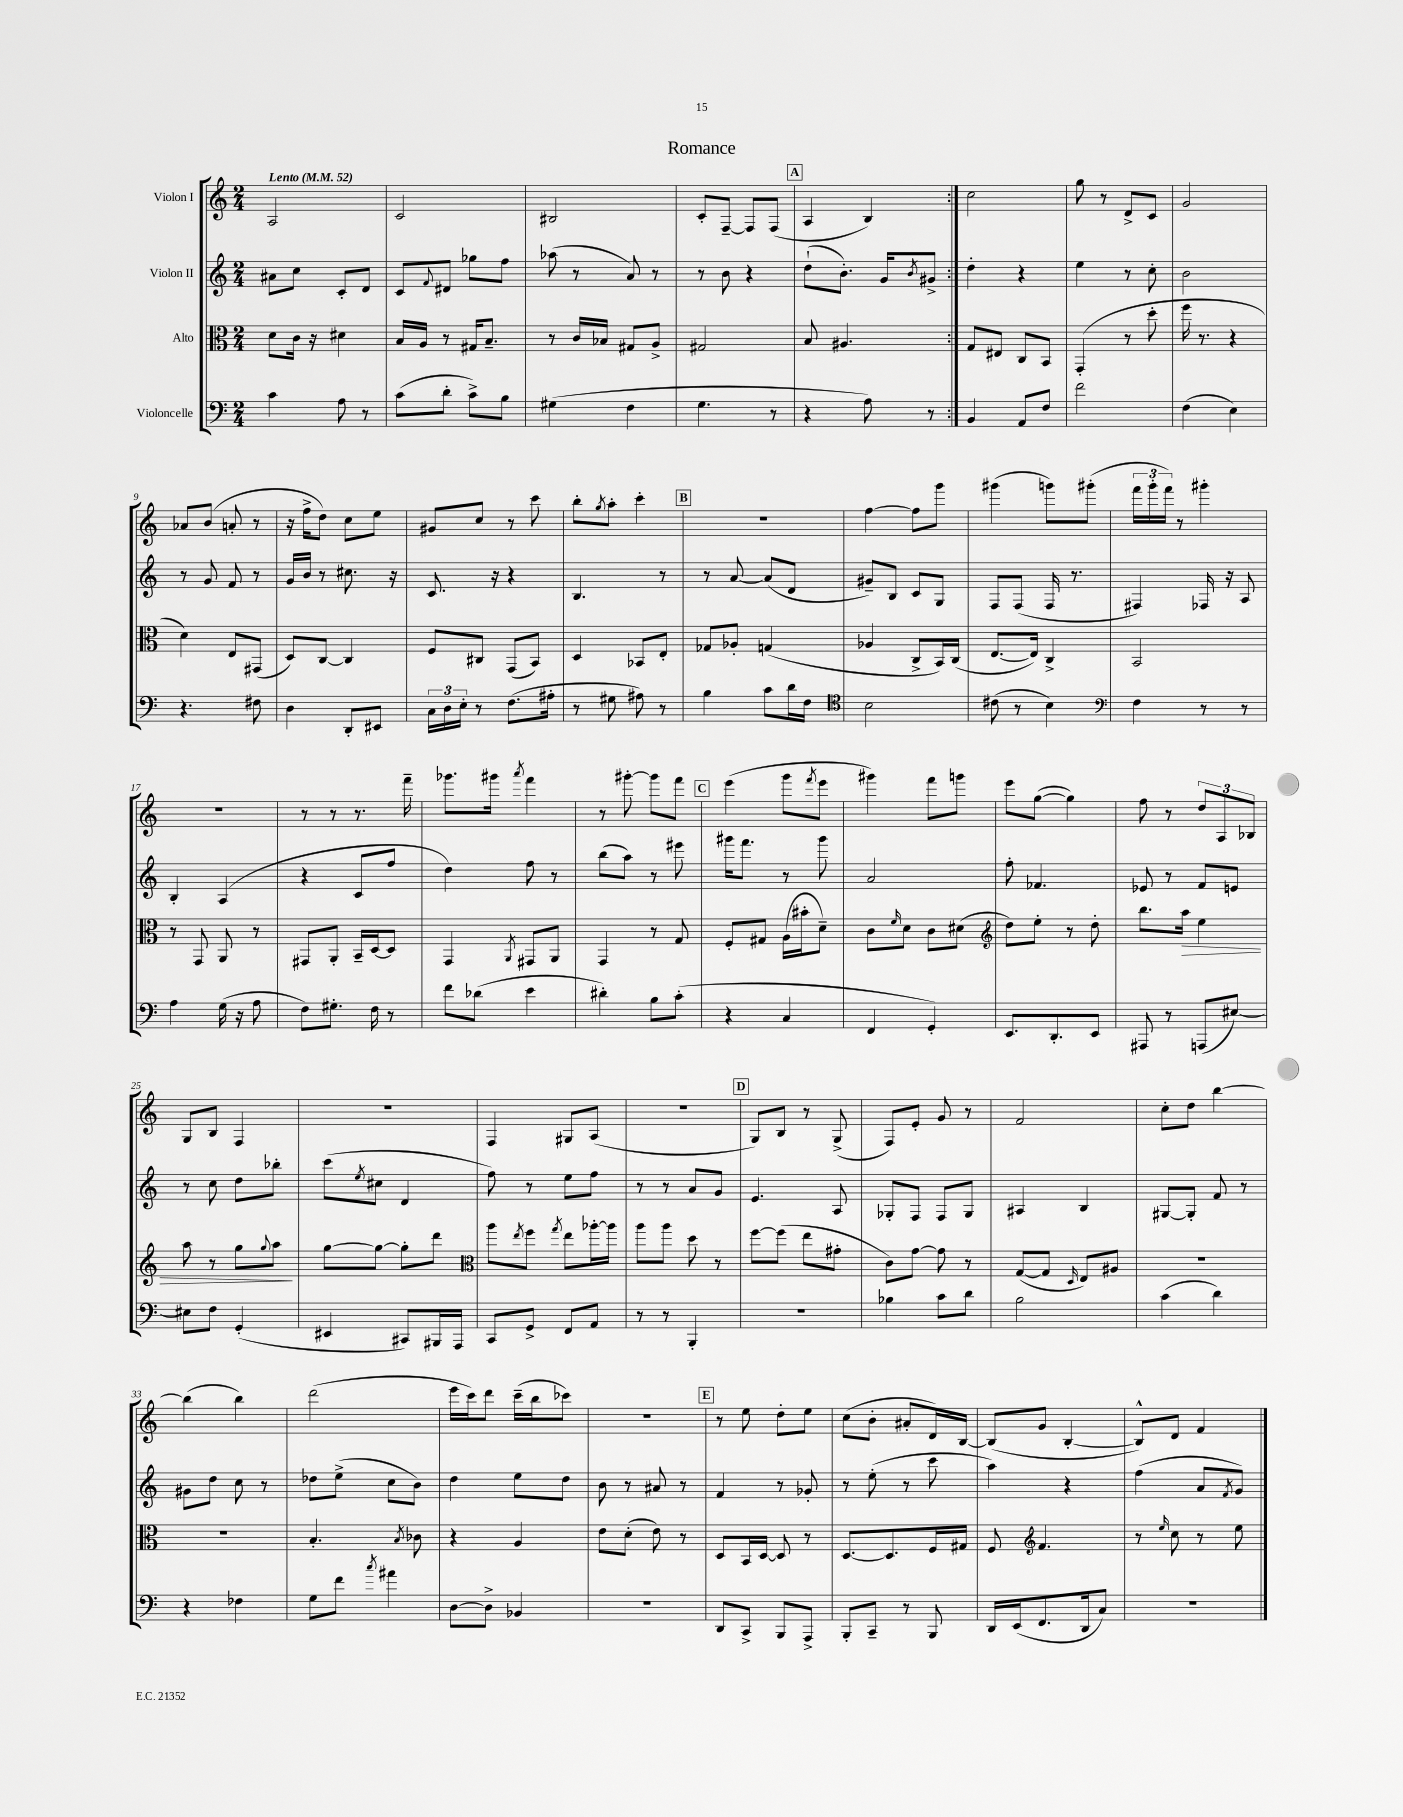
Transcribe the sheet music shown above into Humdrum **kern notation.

**kern	**kern	**kern	**kern
*staff4	*staff3	*staff2	*staff1
*clefF4	*clefC3	*clefG2	*clefG2
*k[]	*k[]	*k[]	*k[]
*M2/4	*M2/4	*M2/4	*M2/4
*MM52	*MM52	*MM52	*MM52
4c	8d	8a#	2A
.	16c	8cc	.
.	16r	.	.
8A	4d#	8c'	.
8r	.	8d	.
=	=	=	=
(8c	16B	8c	2c
.	16A	.	.
.	.	8qqf	.
8d'	8r	8d#	.
8c^)	16G#	8gg-	.
.	8.B~	.	.
8B	.	8ff	.
=	=	=	=
(4G#	8r	(8aa-	2B#
.	16c	8r	.
.	16B-	.	.
4F	8G#	8a)	.
.	8A^	8r	.
=	=	=	=
4.G	2G#	8r	8c'
.	.	8b	[8F~
.	.	4r	8F]
8r	.	.	(8F
=	=	=	=
4r	8B	(8dd`	4A
.	4.A#	8.b')	.
8A)	.	.	4B)
.	.	16g	.
.	.	8qb	.
8r	.	8g#^	.
=:|!	=:|!	=:|!	=:|!
4BB	8G	4dd'	2cc
.	8E#	.	.
8AA	8C	4r	.
8F	8BB	.	.
=	=	=	=
2f	(4GG'	4ee	8gg
.	.	.	8r
.	8r	8r	8d^
.	8dd'	8cc'	8c
=	=	=	=
(4F	16ff	2b	2g
.	8.r	.	.
4E)	4r	.	.
=	=	=	=
4.r	4d)	8r	8a-
.	.	8g	(8b
.	8E	8f	8a'
8F#	(8GG#	8r	8r
=	=	=	=
4D	8D)	16g	16r
.	.	16b	16ff^
.	[8C	8r	8dd)
8DD'	4C]	8.cc#	8cc
8EE#	.	.	8ee
.	.	16r	.
=	=	=	=
24C	8F	8.c	8g#
24D	.	.	.
24E'	.	.	.
8r	8C#	.	8cc
.	.	16r	.
(8.F	(8GG	4r	8r
.	8BB)	.	8ccc
16A#'	.	.	.
=	=	=	=
8r	4D	4.B	8bb'
.	.	.	8qgg
8G#	.	.	8aa'
8A#)	8BB-	.	4ccc'
8r	8E'	8r	.
=	=	=	=
4B	8G-	8r	2r
.	8A-'	[8a	.
8c	(4G	(8a]	.
16d	.	8d	.
16F	.	.	.
=	=	=	=
*clefC4	*	*	*
2B	4A-	8g#~)	[4ff
.	.	8B	.
.	8C^	8c	8ff]
.	16BB)	8G	8ggg
.	(16C	.	.
=	=	=	=
(8c#	[8.E	8F	(4ggg#
8r	.	(8F	.
.	16E])	.	.
4B)	4C^	16F	8ggg)
.	.	8.r	.
.	.	.	(8ggg#'
=	=	=	=
*clefF4	*	*	*
4F	2BB	4F#)	24fff
.	.	.	24ggg'
.	.	.	24fff)
.	.	.	8r
8r	.	16F-	4ggg#'
.	.	16r	.
8r	.	8A	.
=	=	=	=
4A	8r	4B'	2r
.	8GG	.	.
(16G	8AA	(4A	.
16r	.	.	.
8A	8r	.	.
=	=	=	=
8F)	8GG#	4r	8r
8.G#'	8AA'	.	8r
.	16BB~	8c	8.r
16F	[16D	.	.
8r	8D]	8ff	.
.	.	.	16fff~
=	=	=	=
8f	4GG	4dd)	8.ggg-
(8d-	.	.	.
.	.	.	16ggg#
.	8qAA	.	8qaaa
4e	8GG#	8ff	4fff
.	8AA	8r	.
=	=	=	=
4d#')	4GG	(8bb	8r
.	.	8aa)	[8ggg#'
8B	8r	8r	8ggg#]
(8c'	8G	8eee#	8fff
=	=	=	=
4r	8F'	16ggg#	(4eee
.	.	8.fff	.
.	8G#	.	.
4C	(16A	8r	8ggg
.	16b#'	.	.
.	.	.	8qfff
.	8d~)	8ggg#	8eee
=	=	=	=
4FF	8c	2a	4ggg#)
.	16qqf	.	.
.	8d	.	.
4GG')	8c	.	8fff
.	(8d#	.	8ggg
=	=	=	=
*	*clefG2	*	*
8.EE	8dd)	8ff'	8eee
.	8ee'	4.f-	([8gg
8.DD'	.	.	.
.	8r	.	4gg])
8EE	8dd'	.	.
=	=	=	=
8AAA#	8.bb	8e-	8ff
8r	.	8r	8r
.	16aa	.	.
(8AAA	4ee	8f	12dd
.	.	.	12A
[8E#)	.	8e	.
.	.	.	12B-
=	=	=	=
8E#]	8aa	8r	8G
8F	8r	8cc	8B
(4GG'	8gg	8dd	4F
.	8qqgg	.	.
.	8aa	8bb-'	.
=	=	=	=
4EE#	[8gg	(8ccc	2r
.	.	8qee	.
.	8gg_	8cc#	.
8CC#)	8gg']	4d	.
16BBB#	8ddd	.	.
16AAA	.	.	.
=	=	=	=
*	*clefC3	*	*
8CC	8aa	8ff)	4F
.	8qee	.	.
8GG^	8ff	8r	.
.	8qgg	.	.
8FF	8ee	8ee	8G#
8AA	[16aa-'	8ff	(8A
.	16aa-]	.	.
=	=	=	=
8r	8aa	8r	2r
8r	8aa	8r	.
4BBB'	8dd	8a	.
.	8r	8g	.
=	=	=	=
2r	[8ff	4.e	8G)
.	(8ff]	.	8B
.	8ee	.	8r
.	8g#'	8A	(8G^
=	=	=	=
4B-	8c)	8G-'	8F)
.	[8g	8F	8e'
8c	8g]	8F	8g
8d	8r	8G-	8r
=	=	=	=
2B	([8G	4A#	2f
.	8G]	.	.
.	16qqD	.	.
.	8E)	4B	.
.	8A#	.	.
=	=	=	=
(4c	2r	[8G#	8cc'
.	.	8G#']	8dd
4d)	.	8f	[4bb
.	.	8r	.
=	=	=	=
4r	2r	8g#	(4bb]
.	.	8dd	.
4F-	.	8cc	4bb)
.	.	8r	.
=	=	=	=
8G	4.B'	8dd-	(2ddd
8f	.	(8ee^	.
8qcc	.	.	.
4a#	.	8cc	.
.	8qB	.	.
.	8c-	8b)	.
=	=	=	=
[8D	4r	4dd	16eee
.	.	.	16ccc)
8D^]	.	.	8ddd
4BB-	4A	8ee	(16ccc~
.	.	.	16bb
.	.	8dd	8ccc-)
=	=	=	=
2r	8e	8b	2r
.	(8d'	8r	.
.	8e)	8a#	.
.	8r	8r	.
=	=	=	=
8DD	8D	4f	8r
8CC^	16BB	.	8ee
.	[16D	.	.
8BBB	8D]	8r	8dd'
8AAA^	8r	8g-'	8ee
=	=	=	=
8BBB'	[8.D	8r	(8cc
8CC~	.	(8ee'	8b'
.	8.D]	.	.
8r	.	8r	8a#'
8BBB	16F	8ccc	16d)
.	16G#	.	[16B
=	=	=	=
16DD	8F	4aa)	(8B]
(16EE	.	.	.
*	*clefG2	*	*
8.FF	4.f	.	8g
.	.	4r	[4B'
16DD	.	.	.
8C)	.	.	.
=	=	=	=
2r	8r	(4ff	8B^^])
.	16qqee	.	.
.	8cc	.	8d
.	8r	8a	4f
.	.	8qf	.
.	8ee	8g)	.
==	==	==	==
*-	*-	*-	*-
